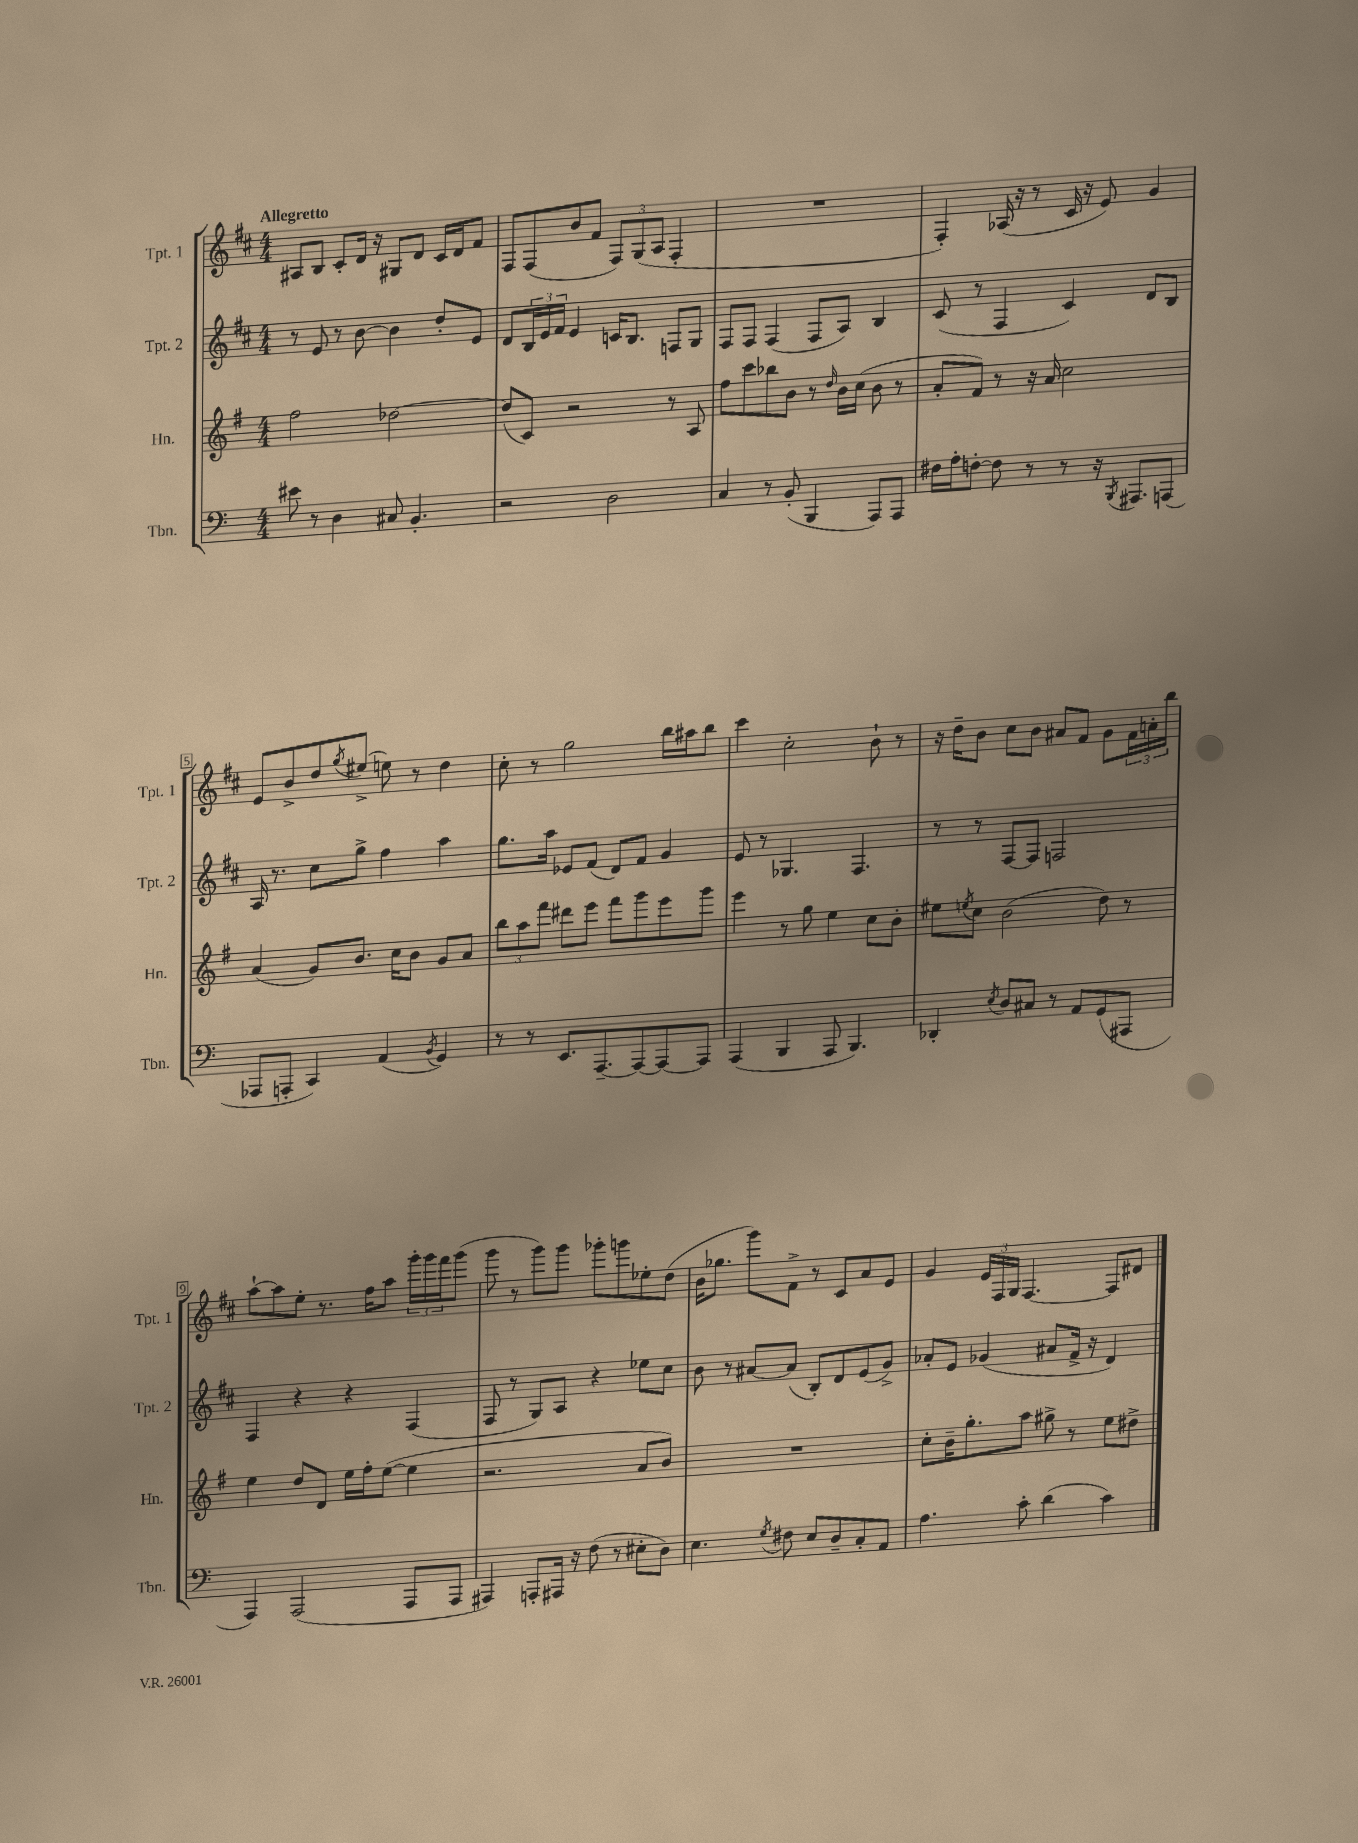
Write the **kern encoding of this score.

**kern	**kern	**kern	**kern
*part4	*part3	*part2	*part1
*staff4	*staff3	*staff2	*staff1
*I"Tbn.	*I"Hn.	*I"Tpt. 2	*I"Tpt. 1
*I'Tbn.	*I'Hn.	*I'Tpt. 2	*I'Tpt. 1
*clefF4	*clefG2	*clefG2	*clefG2
*k[]	*k[f#]	*k[f#c#]	*k[f#c#]
*M4/4	*M4/4	*M4/4	*M4/4
=1	=1	=1	=1
!	!	!	!LO:TX:a:B:t=Allegretto
8e#X\	2ff#\	8r	8A#X/L
8r	.	8e/	8B/J
4D\	.	8r	8c#'/L
.	.	[8b\	16d/Jk
.	.	.	16r
8C#X/	[2dd-X\	4b\]	8G#X/L
4.BB'/	.	.	8d/J
.	.	8dd'/L	16c#/LL
.	.	.	16d/J
.	.	8e/J	8f#/J
=2	=2	=2	=2
2r	(8dd-/L]	8d/L	8F#/L
.	8c/J)	24B/L	(8F#/
.	.	24e/	.
.	.	24f#/JJ	.
.	2r	4e/	8b/
.	.	.	8f#/J
2D\	.	16cn/KL	12F#/L)
.	.	8.B/J	.
.	.	.	(12G/
.	.	.	12A/J
.	8r	8Fn/L	4F#'/
.	8A/	8G/J	.
=3	=3	=3	=3
4C/	8ff#\L	8F#/L	1r
.	8ccc\	8F#/J	.
8r	8bb-X\	(4F#/	.
(8BB'/	8b\J	.	.
4BBB/	8r	8F#/L	.
.	16qqdd/	.	.
.	16b\LL	8A/J)	.
.	(16cc\JJ	.	.
8AAA/L)	8b\	4B/	.
8AAA/J	8r	.	.
=4	=4	=4	=4
16F#X\LL	8a'/L	(8c#/	4F#'/)
16A'\J	.	.	.
[8Fn'\J	8f#/J)	8r	.
8F\]	8r	4F#/	(16A-X/
.	.	.	16r
8r	16r	.	8r
.	16a/	.	.
8r	2cc\	4c#/)	16c#/
.	.	.	16r
16r	.	.	8e/)
8qBBB/	.	.	.
8.AAA#X/L	.	.	.
.	.	8d/L	4g/
(8AAAn/J	.	8B/J	.
!!LO:LB:g=z
=5	=5	=5	=5
8AAA-X/L	(4a/	16A/	8e/L
.	.	8.r	.
8AAAn'/J	.	.	8b^/
4CC/)	8g/L)	8cc#\L	8dd/
.	.	.	8qgg/
.	8.b/J	8gg^\J	(8ee#X^/J
(4AA/	.	4ff#\	8een\)
.	16cc\KL	.	.
.	8b\J	.	8r
8qBB/	.	.	.
4GG/)	8g/L	4aa\	4dd\
.	8a/J	.	.
=6	=6	=6	=6
8r	12bb\L	8.gg\L	8cc#'\
.	12aa\	.	.
8r	.	.	8r
.	12fff#\J	.	.
.	.	16aa\Jk	.
8.EE/L	8ddd#X\L	8e-X/L	2gg\
.	8eee\J	(8f#/J	.
[8.AAA~/	.	.	.
.	8fff#\L	8d/L)	.
8AAA/_	8ggg\	8f#/J	.
8AAA/_	8eee\	4g/	16bb\LL
.	.	.	16aa#X\J
8AAA/J]	8ggg\J	.	8bb\J
=7	=7	=7	=7
(4AAA/	4eee\	8e/	4ccc#\
.	.	8r	.
4BBB/	8r	4.G-X/	2cc#'\
.	8gg\	.	.
8AAA/	4ee\	.	.
4.BBB/)	.	4.F#/	.
.	8cc\L	.	8b`\
.	8b'\J	.	8r
=8	=8	=8	=8
4DD-X'/	8ee#X\L	8r	16r
.	.	.	16dd~\KL
.	8qeen/	.	.
.	8cc\J	8r	8b\J
8qE/	.	.	.
8D/L	(2b\	[8F#/L	8cc#\L
8C#X/J	.	8F#/J]	8b\J
8r	.	2Fn/	8a#X/L
8AA/L	.	.	8f#/J
(8GG/	8dd\)	.	8g\L
8AAA#X/J	8r	.	24f#\L
.	.	.	24an'\
.	.	.	24bb\JJ
!!LO:LB:g=z
=9	=9	=9	=9
4AAA/)	4ee\	4F#/	[8aa`\L
.	.	.	8aa\]
(2AAA/	8dd/L	4r	8ee'\J
.	8d/J	.	8.r
.	16ee\LL	4r	.
.	16ff#'\J	.	16ff#\KL
.	([8ee\J	.	8aa\J
8AAA/L	4ee\]	(4F#/	24ggg'\LL
.	.	.	24ggg\
.	.	.	24fff#\J
8AAA/J	.	.	(8ggg\J
=10	=10	=10	=10
4AAA#X/)	2.r	8F#/	8ggg\
.	.	8r	8r
8AAAn'/L	.	8G/L)	8ggg\L)
16AAA#X/Jk	.	8A/J	8ggg\J
16r	.	.	.
(8F\	.	4r	8ggg-X'\L
8r	.	.	8gggn\
8E#X'\L	8a/L	8ee-X\L	8ee-X'\
8D\J)	8b/J)	8cc#\J	(8dd\J
=11	=11	=11	=11
4.E\	1r	8b\	16b\KL
.	.	.	8.gg-X\J
.	.	8r	.
.	.	[8a#X/L	8ggg\L)
8qG/	.	.	.
8F#X\	.	(8a#/J]	8f#^\J
8E/L	.	8B'/L)	8r
8D~/	.	8d/	8c#/L
8C'/	.	(8e/	8a/
8AA/J	.	8g^/J)	8e/J
=12	=12	=12	=12
4.A\	8cc'\L	8a-X'/L	4g/
.	16b~\K	8e/J	.
.	8.gg'\	.	.
.	.	(4g-X/	24e/LL
.	.	.	24F#/
.	.	.	24G/JJ
8c'\	8aa\J	.	[4.F#/
(4d\	8gg#X^\	8a#X/L	.
.	8r	16f#^/Jk	.
.	.	16r	.
4c\)	8ee\L	4d/)	8F#/L]
.	8dd#X^\J	.	8d#X/J
==	==	==	==
*-	*-	*-	*-
